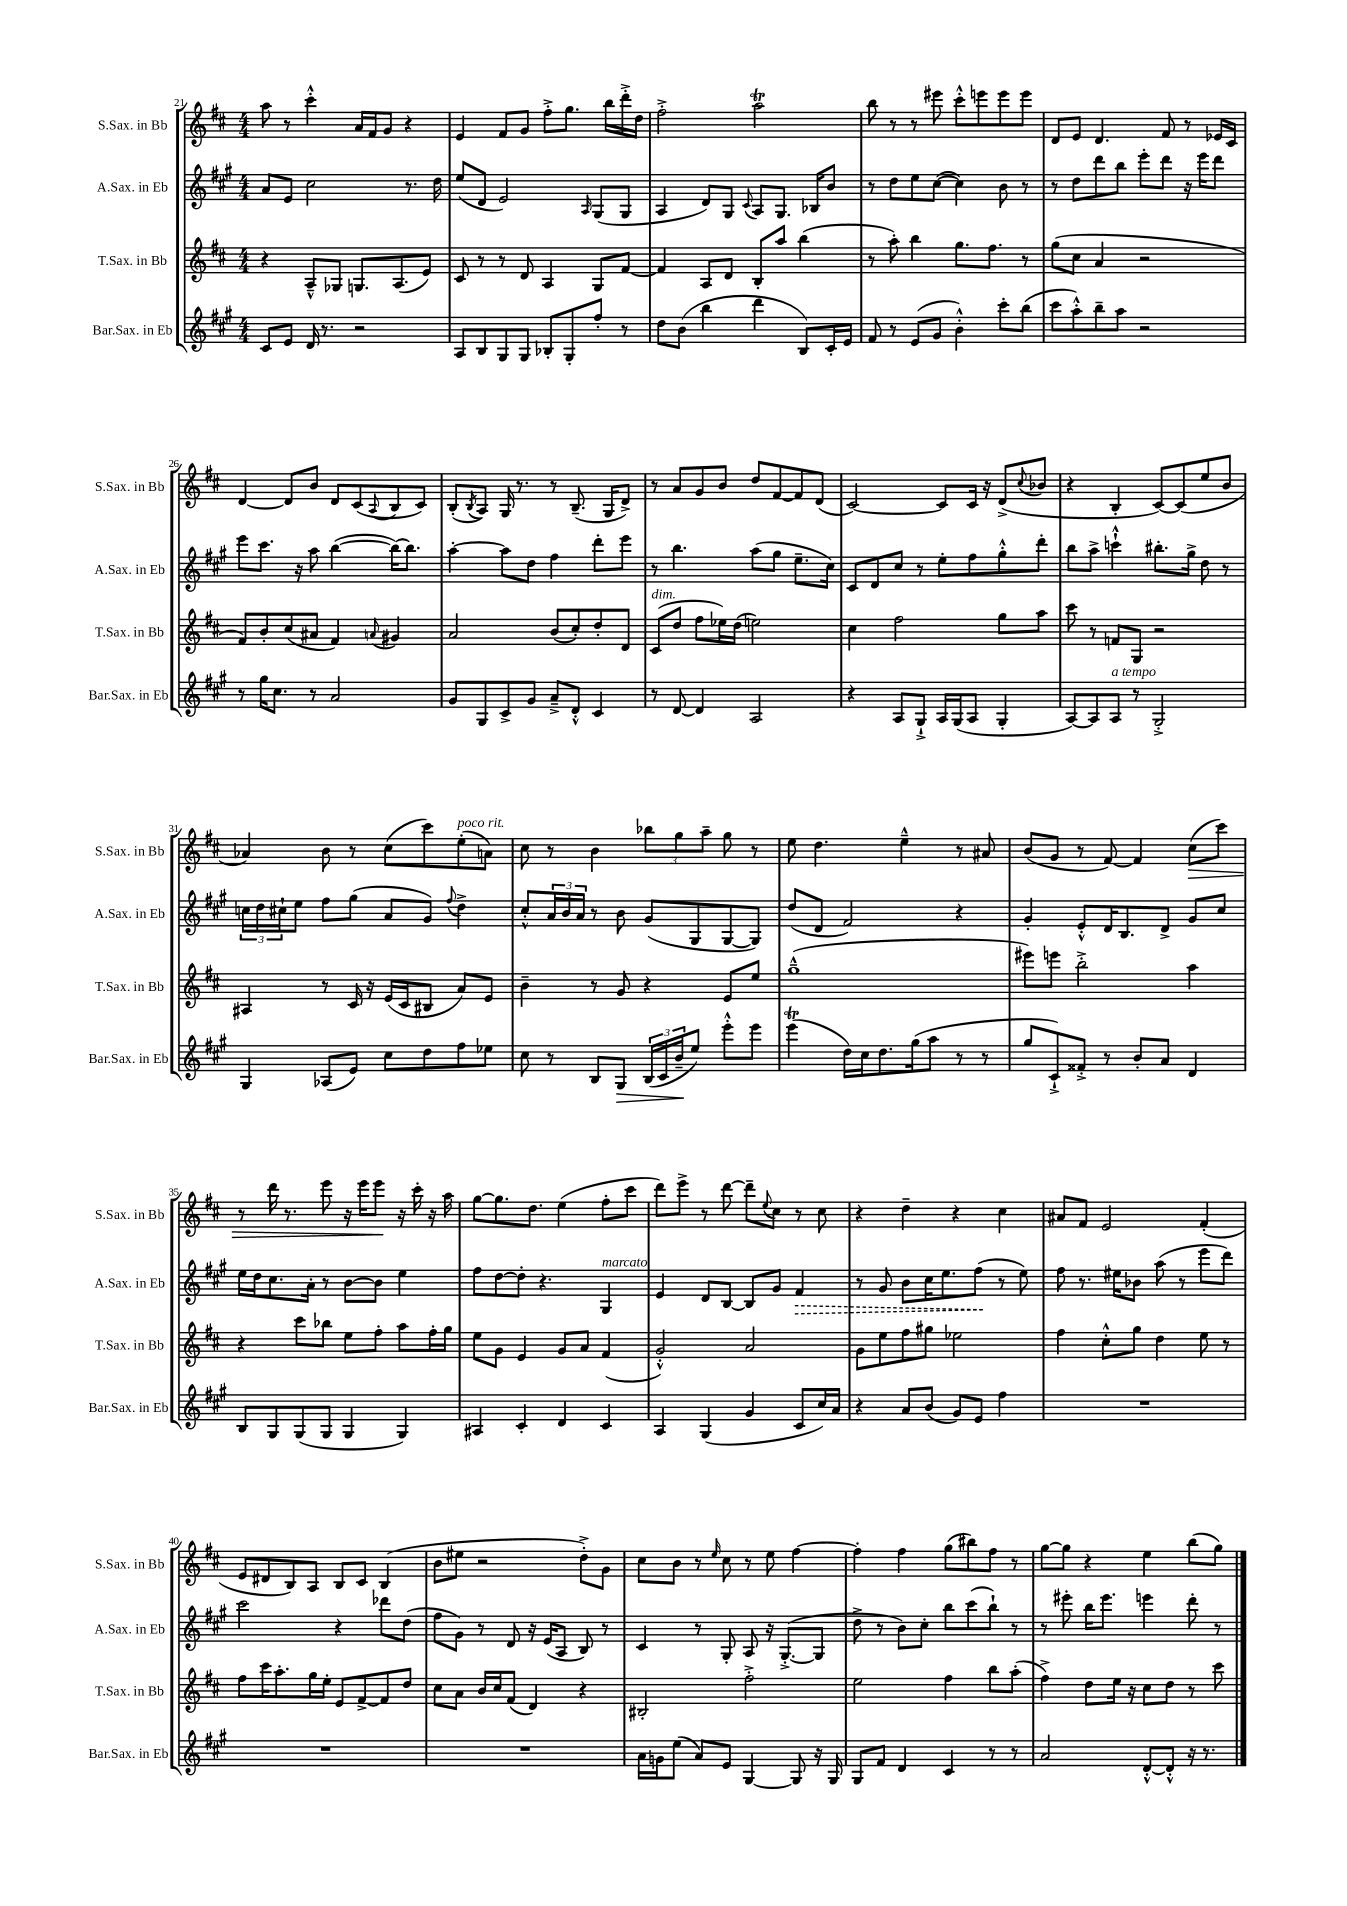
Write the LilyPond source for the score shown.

<<
\new StaffGroup <<
\new Staff = "s0" \with { instrumentName = "S.Sax. in Bb" shortInstrumentName = "S.Sax. in Bb" } {
    \clef treble \key d \major \numericTimeSignature \time 4/4
    a''8 r8 cis'''4-.-^ a'16 fis'16 g'8 r4 |
    e'4 fis'8 g'8 fis''8-.-> g''8. b''16 d'''16-.-> d''16 |
    fis''2-.-> a''2\trill |
    b''8 r8 r8 eis'''8 cis'''8-.-^ e'''8 e'''8 e'''8 |
    d'8 e'8 d'4. fis'8 r8 ees'16 cis'16 |
    d'4~ d'8 b'8 d'8 cis'8( \appoggiatura { a8 } b8 cis'8) |
    b8-.( \acciaccatura { b8 } a8) g16 r8. r8 b8.--( g16 d'8->) |
    r8 a'8 g'8 b'8 d''8 fis'8~ fis'8 d'8( |
    cis'2~) cis'8 cis'16 r16 d'8->( \appoggiatura { cis''8 } bes'8 |
    r4 b4-. cis'8~) cis'8( e''8 b'8 |
    aes'4) b'8 r8 cis''8( cis'''8) e''8-.^\markup { \italic "poco rit." }( a'8) |
    cis''8 r8 b'4 \tuplet 3/2 { bes''8 g''8 a''8-- } g''8 r8 |
    e''8 d''4. e''4---^ r8 ais'8 |
    b'8( g'8 r8 fis'8~) fis'4 cis''8\>( cis'''8) |
    r8 d'''16 r8. e'''8 r16 e'''16 e'''8\! r16 cis'''16-. r16 a''16 |
    g''8~ g''8. d''8. e''4( fis''8-. cis'''8 |
    d'''8) e'''8-> r8 d'''8~ d'''8-- \appoggiatura { e''8 } cis''8 r8 cis''8 |
    r4 d''4-- r4 cis''4 |
    ais'8 fis'8 e'2 fis'4-.( |
    e'8 dis'8 b8) a8 b8 cis'8 b4( |
    b'8 eis''8 r2 d''8-.->) g'8 |
    cis''8 b'8 r8 \grace { e''16 } cis''8 r8 e''8 fis''4~ |
    fis''4-. fis''4 g''8( bis''8) fis''8 r8 |
    g''8~ g''8 r4 e''4 b''8( g''8) \bar "|." |
}
\new Staff = "s1" \with { instrumentName = "A.Sax. in Eb" shortInstrumentName = "A.Sax. in Eb" } {
    \clef treble \key a \major \numericTimeSignature \time 4/4
    a'8 e'8 cis''2 r8. d''16 |
    e''8( d'8 e'2) \grace { a16 } gis8( gis8 |
    a4 d'8) gis8 \appoggiatura { cis'8 } a8 gis8. bes16 b'8 |
    r8 d''8 e''8 cis''8~( cis''4) b'8 r8 |
    r8 d''8 d'''8 b''8 e'''8-. d'''8 r16 e'''16 d'''8 |
    e'''8 cis'''8. r16 a''8 b''4~( b''16~) b''8. |
    a''4~-. a''8 d''8 fis''4 d'''8-. e'''8 |
    r8 b''4. a''8( gis''8 e''8.-- cis''16) |
    cis'8 d'8 cis''8 r8 e''8-. fis''8 gis''8-.-^ d'''8-. |
    b''8 a''8-> c'''4-!-^ bis''8.-. gis''16-> d''8 r8 |
    \tuplet 3/2 { c''16 d''16 cis''16-! } e''8 fis''8 gis''8( a'8 gis'8) \appoggiatura { fis''8 } d''4-> |
    cis''8-.-^ \tuplet 3/2 { a'16 b'16 a'16 } r8 b'8 gis'8( gis8 gis8~ gis8) |
    d''8( d'8 fis'2) r4 |
    gis'4-. e'8-.-^ d'16 b8. d'8-> gis'8 cis''8 |
    e''16 d''16 cis''8. a'16-. r8 b'8~ b'8 e''4 |
    fis''8 d''8~ d''8-. r4. gis4^\markup { \italic "marcato" } |
    e'4 d'8 b8~ b8 gis'8 \once \override Hairpin.style = #'dashed-line fis'4\> |
    r8 gis'8 b'8 cis''16 e''8. fis''8\!( r8 e''8) |
    fis''8 r8. eis''16 bes'8 a''8( r8 e'''8 d'''8) |
    cis'''2 r4 des'''8 d''8( |
    fis''8 gis'8) r8 d'8 r16 e'16( a8 b8) r8 |
    cis'4 r8 gis8-. a8 r16 gis8.~-.->( gis8 |
    d''8-> r8 b'8) cis''8-. b''8 cis'''8( b''8-!) r8 |
    r8 eis'''8-. b''16 eis'''8. e'''4 d'''8-. r8 \bar "|." |
}
\new Staff = "s2" \with { instrumentName = "T.Sax. in Bb" shortInstrumentName = "T.Sax. in Bb" } {
    \clef treble \key d \major \numericTimeSignature \time 4/4
    r4 a8---^ ges8 g8. a8.( e'8) |
    cis'8 r8 r8 d'8 a4 g8 fis'8~ |
    fis'4 a8 d'8 b8-. a''8 b''4( |
    r8 a''8-.) b''4 g''8. fis''8. r8 |
    g''8( cis''8 a'4 r2 |
    fis'8) b'8-. cis''8( ais'8 fis'4) \appoggiatura { a'8 } gis'4 |
    a'2 b'8( cis''8-.) d''8-. d'8 |
    cis'8^\markup { \italic "dim." }( d''8 fis''8 ees''16) d''16( e''2) |
    cis''4 fis''2 g''8 a''8 |
    cis'''8 r8 f'8 g8 r2 |
    ais4 r8 cis'16 r16 e'16( cis'16 bis8 a'8) e'8 |
    b'4-- r8 g'8 r4 e'8 e''8 |
    g''1---^( |
    eis'''8) e'''8 b''2-.-> a''4 |
    r4 cis'''8 bes''8 e''8 fis''8-. a''8 fis''16-. g''16 |
    e''8 g'8 e'4 g'8 a'8 fis'4( |
    g'2-.-^) a'2 |
    g'8 e''8 fis''8 gis''8 ees''2 |
    fis''4 cis''8-.-^ g''8 d''4 e''8 r8 |
    fis''8 cis'''16 a''8.-. g''16 e''16-. e'8 fis'8~-> fis'8 d''8 |
    cis''8 a'8 b'16 cis''16 fis'8( d'4) r4 |
    bis2-. fis''2-.-> |
    e''2 fis''4 b''8 a''8-.( |
    fis''4->) d''8 e''16 r16 cis''8 d''8 r8 cis'''8 \bar "|." |
}
\new Staff = "s3" \with { instrumentName = "Bar.Sax. in Eb" shortInstrumentName = "Bar.Sax. in Eb" } {
    \clef treble \key a \major \numericTimeSignature \time 4/4
    cis'8 e'8 d'16 r8. r2 |
    a8 b8 gis8 gis8 bes8-. gis8-. fis''8-. r8 |
    d''8 b'8( b''4 d'''4 b8) cis'16-. e'16 |
    fis'8 r8 e'8( gis'8 b'4-.-^) cis'''8-. b''8( |
    cis'''8 a''8-.-^) b''8-- a''8 r2 |
    r8 gis''16 cis''8. r8 a'2 |
    gis'8 gis8 cis'8-> gis'8 a'8---> d'8-.-^ cis'4 |
    r8 d'8~ d'4 a2 |
    r4 a8 gis8-!-> a16 gis16( a8 gis4-. |
    a8~) a8 a8^\markup { \italic "a tempo" } r8 gis2-.-> |
    gis4 aes8( e'8) cis''8 d''8 fis''8 ees''8 |
    cis''8 r8 b8 gis8\> \tuplet 3/2 { b16( cis'16 b'16--\! } e''8) e'''8-.-^ e'''8 |
    e'''4\trill( d''16) cis''16 d''8. gis''16( a''8 r8 r8 |
    gis''8 cis'8-!->) fisis'8-.-> r8 b'8-. a'8 d'4 |
    b8 gis8 gis8( gis8 gis4 gis4) |
    ais4 cis'4-. d'4 cis'4 |
    a4 gis4( gis'4 cis'8 cis''16) a'16 |
    r4 a'8 b'8( gis'8) e'8 fis''4 |
    R1 |
    R1 |
    R1 |
    a'16 g'16 e''8( a'8) e'8 gis4~ gis8 r16 gis16 |
    gis8 fis'8 d'4 cis'4 r8 r8 |
    a'2 d'8~-.-^ d'8-.-^ r16 r8. \bar "|." |
}
>>
>>
\layout { \context { \Score currentBarNumber = #21 } }
